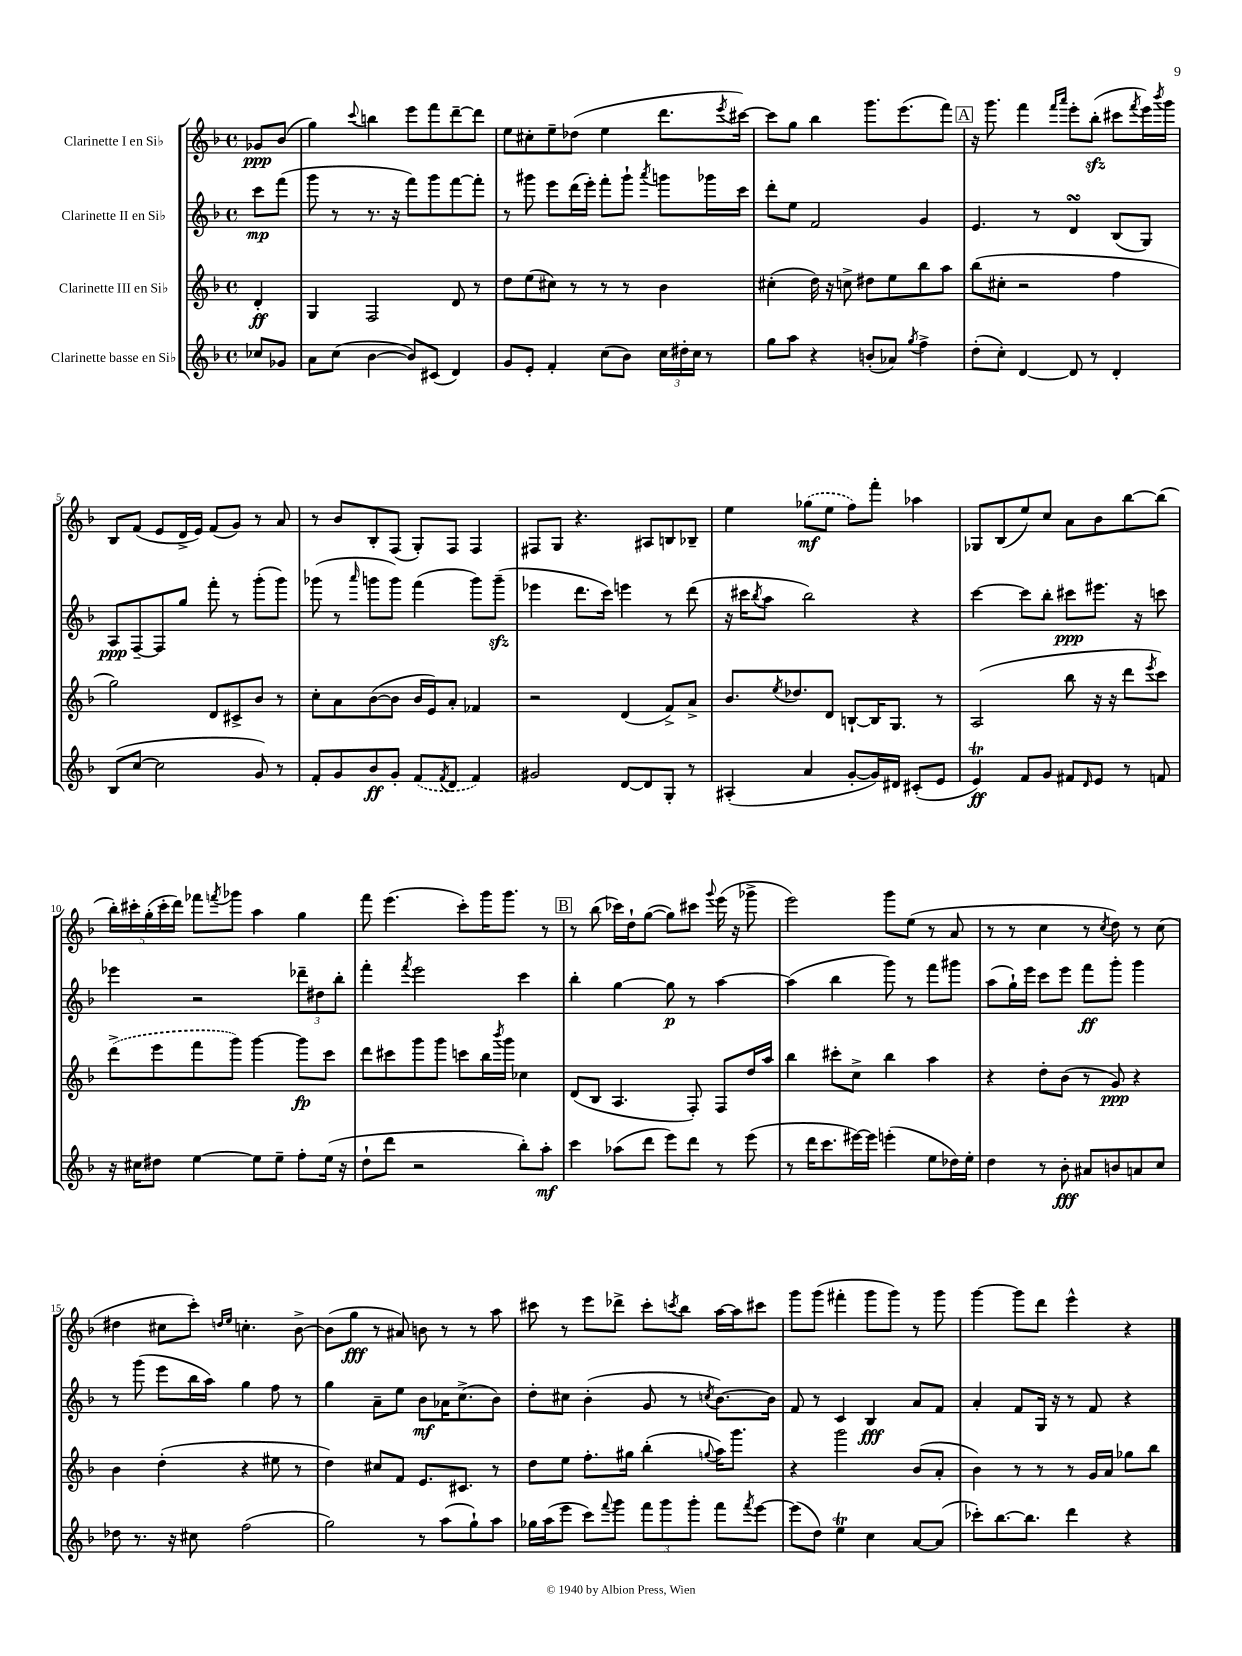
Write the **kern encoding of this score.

**kern	**dynam	**kern	**dynam	**kern	**dynam	**kern	**dynam
*part4	*part4	*part3	*part3	*part2	*part2	*part1	*part1
*staff4	*staff4	*staff3	*staff3	*staff2	*staff2	*staff1	*staff1
*I"Clarinette basse en Si♭	*	*I"Clarinette III en Si♭	*	*I"Clarinette II en Si♭	*	*I"Clarinette I en Si♭	*
*clefG2	*	*clefG2	*	*clefG2	*	*clefG2	*
*k[b-]	*	*k[b-]	*	*k[b-]	*	*k[b-]	*
*M4/4	*	*M4/4	*	*M4/4	*	*M4/4	*
*met(c)	*	*met(c)	*	*met(c)	*	*met(c)	*
=	=	=	=	=	=	=	=
8cc-X/L	.	4d'/	ff	8ccc\L	mp	8g-X/L	ppp
8g-X/J	.	.	.	(8fff\J	.	(8b-/J	.
=1	=1	=1	=1	=1	=1	=1	=1
8a\L	.	4G/	.	8ggg\	.	4gg\)	.
(8cc\J	.	.	.	8r	.	.	.
.	.	.	.	.	.	8qqccc/	.
[4b-\	.	2F/	.	8.r	.	4bbn\	.
.	.	.	.	16r	.	.	.
8b-/L])	.	.	.	8fff\L)	.	8eee\L	.
(8c#X/J	.	.	.	8ggg\	.	8fff\	.
4d/)	.	8d/	.	[8fff\	.	[8ddd~\	.
.	.	8r	.	8fff'\J]	.	8ddd\J]	.
=2	=2	=2	=2	=2	=2	=2	=2
8g/L	.	8dd\L	.	8r	.	8ee\L	.
8e'/J	.	(8ee\	.	8ggg#X\	.	8cc#X'\	.
4f'/	.	8cc#X\J)	.	8eee\L	.	8ee~\	.
.	.	8r	.	(16ddd\L	.	(8dd-X\J	.
.	.	.	.	16eee'\JJ)	.	.	.
(8cc\L	.	8r	.	8fff'\L	.	4ee\	.
8b-\J)	.	8r	.	8ggg#`\J	.	.	.
.	.	.	.	8qaaa/	.	.	.
24cc\LL	.	4b-\	.	8gggn\L	.	8.ddd\L	.
24dd#X'\	.	.	.	.	.	.	.
24cc\JJ	.	.	.	.	.	.	.
8r	.	.	.	16ggg-X\L	.	.	.
.	.	.	.	.	.	8qeee/	.
.	.	.	.	16ccc\JJ	.	[16ccc#X\Jk)	.
=3	=3	=3	=3	=3	=3	=3	=3
8gg\L	.	(4cc#X'\	.	8ddd'\L	.	8ccc#\L]	.
8aa\J	.	.	.	8ee\J	.	8gg\J	.
4r	.	16dd\)	.	2f/	.	4bb-\	.
.	.	16r	.	.	.	.	.
.	.	8ccn^\	.	.	.	.	.
(8bn'/L	.	8dd#X\L	.	.	.	8.ggg\L	.
8a-X/J)	.	8ee\	.	.	.	.	.
.	.	.	.	.	.	(8.eee\	.
8qgg/	.	.	.	.	.	.	.
4ff^\	.	8bb-\	.	4g/	.	.	.
.	.	8aa\J	.	.	.	8fff\J)	.
!!LO:REH:place=s1:t=A
=4	=4	=4	=4	=4	=4	=4	=4
(8dd'\L	.	(8bb-\L	.	4.e/	.	16r	.
.	.	.	.	.	.	8.ggg\	.
8cc'\J)	.	8cc#X'\J	.	.	.	.	.
[4d/	.	2r	.	.	.	4fff\	.
.	.	.	.	8r	.	.	.
.	.	.	.	.	.	16qqfff/LL	.
.	.	.	.	.	.	16qqaaa/JJ	.
8d/]	.	.	.	4dsSSS/	.	8eee'\L	.
8r	.	.	.	.	.	(8bb-zz'\J	.
4d'/	.	4ff\	.	(8B-/L	.	8ccc#X\L	.
.	.	.	.	.	.	8qfff/	.
.	.	.	.	8G/J)	.	16eee\L)	.
.	.	.	.	.	.	8qbbb-/	.
.	.	.	.	.	.	16ggg\JJ	.
!!LO:LB:g=z
=5	=5	=5	=5	=5	=5	=5	=5
(8B-/L	.	2gg\)	.	8A/L	ppp	8B-/L	.
[8cc/J	.	.	.	[8F~/	.	(8f/J	.
2cc\]	.	.	.	8F/]	.	8e/L	.
.	.	.	.	8gg/J	.	16d^/L	.
.	.	.	.	.	.	16e/JJ)	.
.	.	8d/L	.	8fff'\	.	(8f/L	.
.	.	8c#X^/	.	8r	.	8g/J)	.
8g/)	.	8b-/J	.	(8ggg'\L	.	8r	.
8r	.	8r	.	8ggg\J)	.	8a/	.
=6	=6	=6	=6	=6	=6	=6	=6
8f'/L	.	8cc'\L	.	(8ggg-X\	.	8r	.
8g/	.	8a\	.	8r	.	8b-/L	.
.	.	.	.	16qqaaa/	.	.	.
8b-/	ff	([8b-\	.	8gggn\L	.	8B-'/	.
8g'/J	.	8b-\J]	.	8ggg\J)	.	(8F/J	.
(8f/L	.	16b-/LL	.	(4fff\	.	8G'/L)	.
.	.	16e/J)	.	.	.	.	.
8qf/	.	.	.	.	.	.	.
8d/J	.	8a'/J	.	.	.	8F/J	.
4f/)	.	4f-X/	.	8ggg\L)	.	4F/	.
.	.	.	.	(8gggzz~\J	.	.	.
=7	=7	=7	=7	=7	=7	=7	=7
2g#X/	.	2r	.	4eee-X\	.	8F#X/L	.
.	.	.	.	.	.	8G/J	.
.	.	.	.	8.ddd\L	.	4.r	.
.	.	.	.	16ccc\Jk)	.	.	.
[8d/L	.	(4d/	.	4eeen\	.	.	.
8d/]	.	.	.	.	.	8A#X/L	.
8G'/J	.	8f^/L)	.	8r	.	8Bn/	.
8r	.	8a^/J	.	(8ddd\	.	8B-X~/J	.
=8	=8	=8	=8	=8	=8	=8	=8
(4A#X'/	.	8.b-/L	.	16r	.	4ee\	.
.	.	.	.	16ccc#X\KL	.	.	.
.	.	.	.	8qbb-/	.	.	.
.	.	.	.	8aa\J	.	.	.
.	.	8qee/	.	.	.	.	.
.	.	8.dd-X/	.	.	.	.	.
4a/	.	.	.	2bb-\)	.	(8gg-X\L	mf
.	.	8d/J	.	.	.	8ee\J	.
[8g'/L	.	[8Bn`/L	.	.	.	8ff\L)	.
16g/L])	.	16B/K]	.	.	.	8fff'\J	.
16d#X/JJ	.	8.G/J	.	.	.	.	.
(8c#X'/L	.	.	.	4r	.	4aa-X\	.
8e/J	.	8r	.	.	.	.	.
=9	=9	=9	=9	=9	=9	=9	=9
4et/)	ff	(2A/	.	[4ccc\	.	8G-X/L	.
.	.	.	.	.	.	(8B-/	.
8f/L	.	.	.	8ccc\L]	.	8ee/)	.
8g/J	.	.	.	8bb-'\J	.	8cc/J	.
8f#X/L	.	8bb-\	.	8ccc#X\L	ppp	8a\L	.
16qqd/	.	.	.	.	.	.	.
8e/J	.	16r	.	8.eee#X\J	.	8b-\	.
.	.	16r	.	.	.	.	.
8r	.	8ddd\L	.	.	.	[8bb-\	.
.	.	.	.	16r	.	.	.
.	.	8qeee/	.	.	.	.	.
8fn/	.	8ccc\J)	.	8cccn\	.	(8bb-\J]	.
!!LO:LB:g=z
=10	=10	=10	=10	=10	=10	=10	=10
16r	.	(8ddd^\L	.	4eee-X\	.	20bb-'\LL)	.
.	.	.	.	.	.	20ccc#X'\	.
16cc#X\KL	.	.	.	.	.	.	.
.	.	.	.	.	.	(20gg'\	.
8dd#X\J	.	8eee\	.	.	.	.	.
.	.	.	.	.	.	20ccc#'\	.
.	.	.	.	.	.	20ddd\JJ)	.
[4ee\	.	8fff\	.	2r	.	8fff-X\L	.
.	.	.	.	.	.	8qfffn/	.
.	.	8ggg\J)	.	.	.	8ggg-X\J	.
8ee\L]	.	[4ggg\	.	.	.	4aa\	.
8ee~\J	.	.	.	.	.	.	.
8ff'\L	.	8ggg\L]	fp	12ddd-X~\L	.	4gg\	.
.	.	.	.	12dd#X\	.	.	.
(16ee\Jk	.	8ccc\J	.	.	.	.	.
.	.	.	.	12bb-'\J	.	.	.
16r	.	.	.	.	.	.	.
=11	=11	=11	=11	=11	=11	=11	=11
8dd`\L	.	8ddd\L	.	4fff'\	.	8fff\	.
8ddd\J	.	8ccc#X\	.	.	.	(4.eee\	.
.	.	.	.	8qfff/	.	.	.
2r	.	8ggg\	.	2eee\	.	.	.
.	.	8ggg\J	.	.	.	.	.
.	.	8cccn\L	.	.	.	8ccc'\L)	.
.	.	16bb-\L	.	.	.	16ggg\K	.
.	.	8qbbb-/	.	.	.	.	.
.	.	16ggg\JJ	.	.	.	8.ggg\J	.
8bb-'\L)	.	4cc-X\	.	4ccc\	.	.	.
8aa'\J	mf	.	.	.	.	8r	.
!!LO:REH:place=s1:t=B
=12	=12	=12	=12	=12	=12	=12	=12
4ccc\	.	(8d/L	.	4bb-'\	.	8r	.
.	.	8B-/J	.	.	.	(8bb-\	.
(8aa-X\L	.	4.A/	.	[4gg\	.	16ccc-X\LL)	.
.	.	.	.	.	.	16dd`\J	.
8ddd\J	.	.	.	.	.	([8gg\J	.
8eee\L)	.	.	.	8gg\]	p	8gg\L])	.
8ddd\J	.	8F'/)	.	8r	.	8ccc#X\J	.
.	.	.	.	.	.	8qqggg/	.
8r	.	8F/L	.	[4aa\	.	(16eee\	.
.	.	.	.	.	.	16r	.
(8eee\	.	16dd/L	.	.	.	8ggg-X^\	.
.	.	16aa/JJ	.	.	.	.	.
=13	=13	=13	=13	=13	=13	=13	=13
8r	.	4bb-\	.	(4aa\]	.	2eee\)	.
16ddd\KL	.	.	.	.	.	.	.
8.ccc\	.	.	.	.	.	.	.
.	.	8ccc#X'\L	.	4bb-\	.	.	.
[16eee#X\L)	.	8cc^\J	.	.	.	.	.
16eee#\JJ]	.	.	.	.	.	.	.
(4eeen'\	.	4bb-\	.	8ggg\)	.	8ggg\L	.
.	.	.	.	8r	.	(8ee\J	.
8ee\L	.	4aa\	.	8fff\L	.	8r	.
16dd-X\L)	.	.	.	8ggg#X\J	.	8a/	.
16ee'\JJ	.	.	.	.	.	.	.
=14	=14	=14	=14	=14	=14	=14	=14
4dd\	.	4r	.	(8aa\L	.	8r	.
.	.	.	.	16gg`\L)	.	8r	.
.	.	.	.	16eee\JJ	.	.	.
8r	.	8dd'\L	.	8ccc\L	.	4cc\	.
8b-'\	fff	(8b-\J	.	8eee\J	.	.	.
8a#X/L	.	8r	.	8fff\L	ff	8r	.
.	.	.	.	.	.	8qcc/	.
8bn/	.	8g/)	ppp	8ggg'\J	.	8dd\)	.
8an/	.	4r	.	4ggg\	.	8r	.
8cc/J	.	.	.	.	.	(8cc\	.
!!LO:LB:g=z
=15	=15	=15	=15	=15	=15	=15	=15
8dd-X\	.	4b-\	.	8r	.	4dd#X\	.
8.r	.	.	.	(8ggg\	.	.	.
.	.	(4dd'\	.	8eee\L	.	8cc#X\L	.
16r	.	.	.	.	.	.	.
8cc#X\	.	.	.	16bb-\L	.	8ccc'\J)	.
.	.	.	.	16aa\JJ)	.	.	.
.	.	.	.	.	.	16qqddn/LL	.
.	.	.	.	.	.	16qqee/JJ	.
(2ff\	.	4r	.	4gg\	.	4.ccn'\	.
.	.	8ee#X\	.	8ff\	.	.	.
.	.	8r	.	8r	.	[8b-^\	.
=16	=16	=16	=16	=16	=16	=16	=16
2gg\)	.	4dd\)	.	4gg\	.	(8b-\L]	.
.	.	.	.	.	.	8gg\J	fff
.	.	8cc#X/L	.	8a~\L	.	8r	.
.	.	8f/J	.	8ee\J	.	8a#X/)	.
8r	.	8.e/L	.	8b-\L	mf	8bn\	.
(8aa\L	.	.	.	16a-X\K	.	8r	.
.	.	8.c#X/J	.	(8.cc^\	.	.	.
8gg`\)	.	.	.	.	.	8r	.
8aa\J	.	8r	.	8b-\J)	.	8aa\	.
=17	=17	=17	=17	=17	=17	=17	=17
16gg-X\LL	.	8dd\L	.	8dd'\L	.	8ccc#X\	.
(16aa\J	.	.	.	.	.	.	.
8eee\J	.	8ee\J	.	8cc#X\J	.	8r	.
8ccc\L)	.	8.ff'\L	.	(4b-'\	.	8eee\L	.
8qqfff/	.	.	.	.	.	.	.
8ggg\J	.	.	.	.	.	8ddd-X^\J	.
.	.	16gg#X\Jk	.	.	.	.	.
12fff\L	.	(4bb-'\	.	8g/	.	8ccc#'\L	.
12ggg\	.	.	.	.	.	.	.
.	.	.	.	.	.	8qcccn/	.
.	.	.	.	8r	.	8bb-\J	.
12ggg'\J	.	.	.	.	.	.	.
.	.	8qqggn/	.	8qccn/	.	.	.
8fff\L	.	16aa\KL)	.	[8.b-\L)	.	[16aa\LL	.
.	.	8.ggg\J	.	.	.	16aa\J]	.
8qfff/	.	.	.	.	.	.	.
[8eee\J	.	.	.	.	.	8ccc#X\J	.
.	.	.	.	16b-\Jk]	.	.	.
=18	=18	=18	=18	=18	=18	=18	=18
(8eee\L]	.	4r	.	8f/	.	8ggg\L	.
8dd\J)	.	.	.	8r	.	(8ggg\J	.
4eet\	.	2ggg\	.	4c/	.	4fff#X'\	.
4cc\	.	.	.	4B-/	fff	8ggg\L	.
.	.	.	.	.	.	8ggg\J)	.
[8a/L	.	(8b-/L	.	8a/L	.	8r	.
(8a/J]	.	8a'/J	.	8f/J	.	8ggg\	.
=19	=19	=19	=19	=19	=19	=19	=19
8ccc-X'\L)	.	4b-\)	.	4a'/	.	[4ggg\	.
[8.bb-\	.	.	.	.	.	.	.
.	.	8r	.	8f/L	.	8ggg\L]	.
8.bb-\J]	.	.	.	.	.	.	.
.	.	8r	.	16G/Jk	.	8ddd\J	.
.	.	.	.	16r	.	.	.
4ddd\	.	8r	.	8r	.	4eee^^\	.
.	.	16g/LL	.	8f/	.	.	.
.	.	16a/JJ	.	.	.	.	.
4r	.	8gg-X\L	.	4r	.	4r	.
.	.	8bb-\J	.	.	.	.	.
==	==	==	==	==	==	==	==
*-	*-	*-	*-	*-	*-	*-	*-
